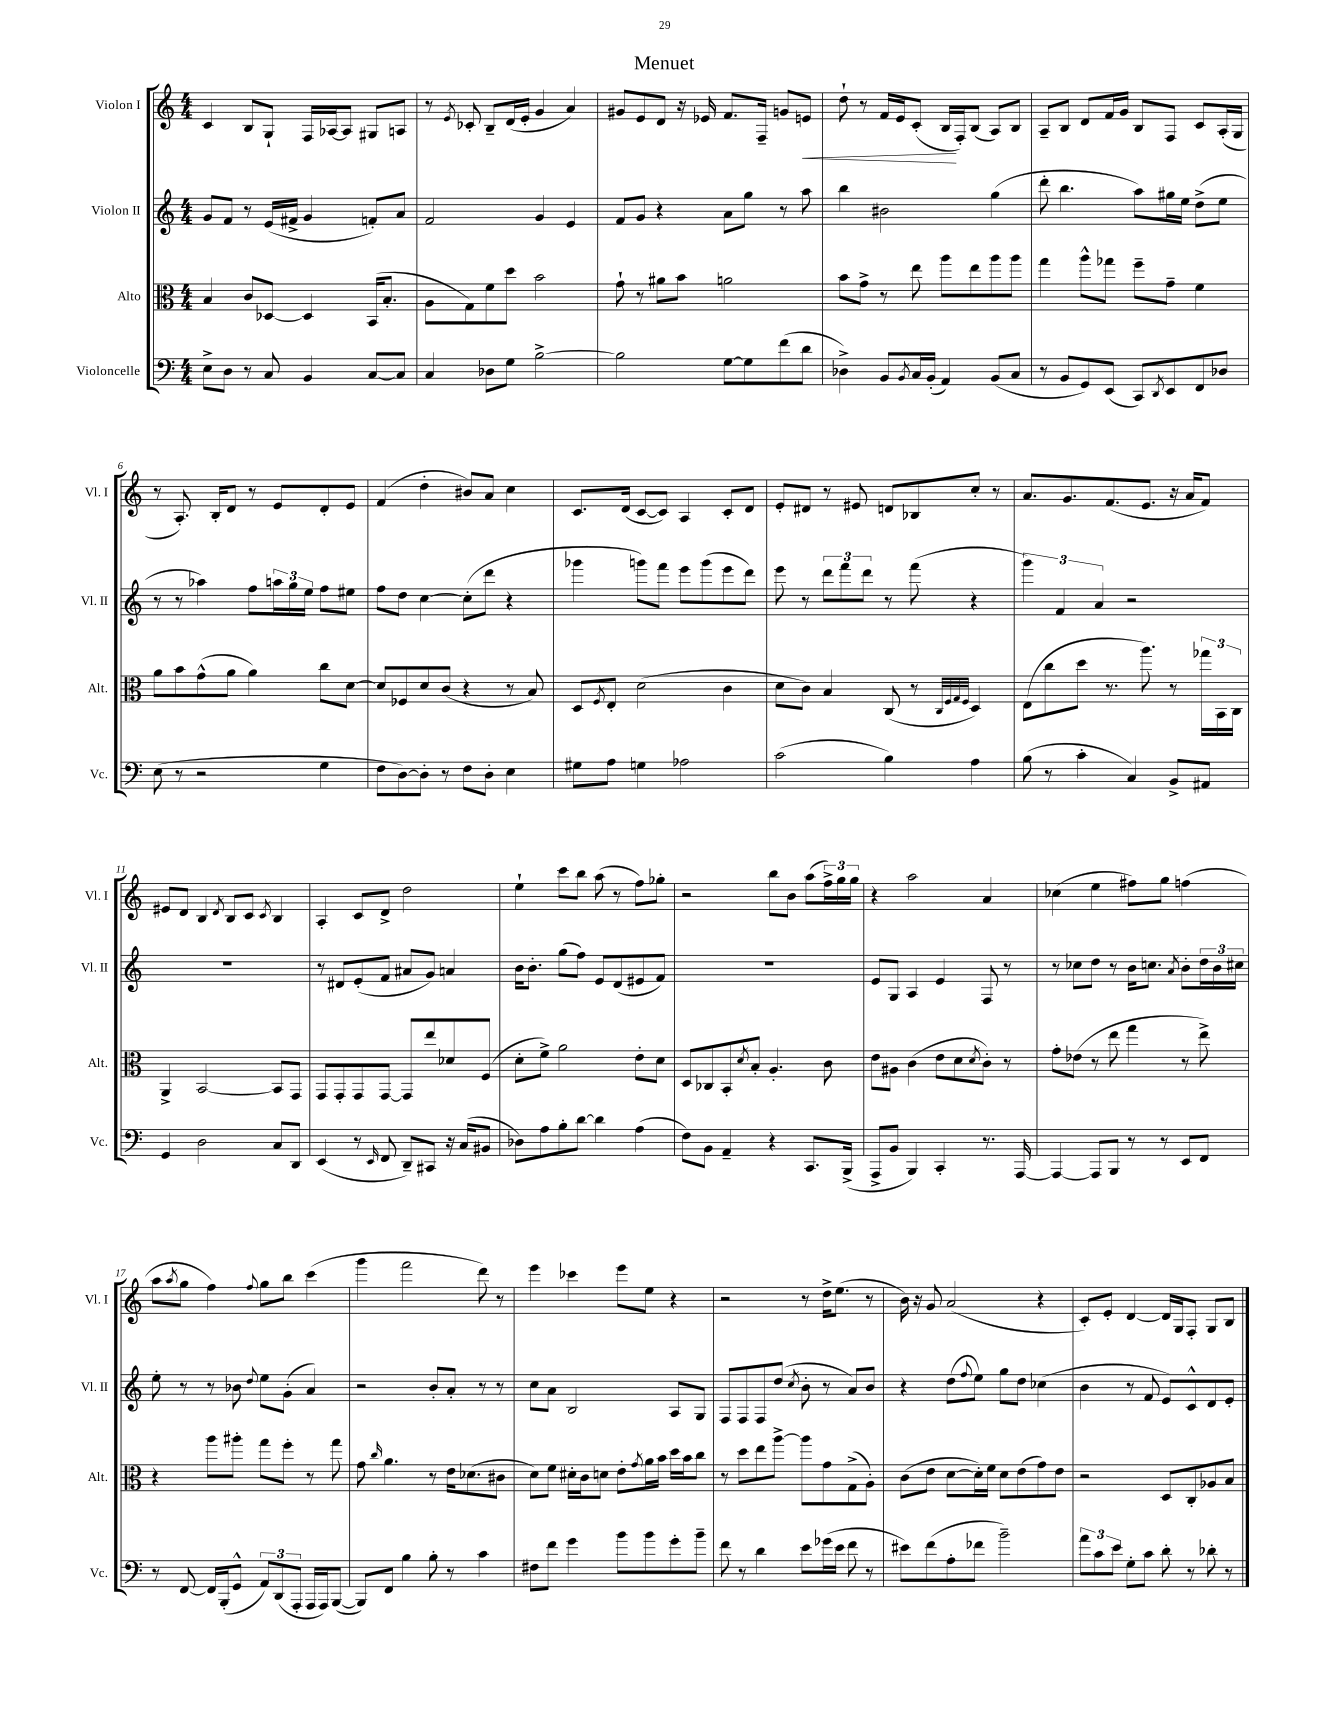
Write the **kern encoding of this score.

**kern	**kern	**kern	**kern
*staff4	*staff3	*staff2	*staff1
*clefF4	*clefC3	*clefG2	*clefG2
*k[]	*k[]	*k[]	*k[]
*M4/4	*M4/4	*M4/4	*M4/4
8E^	4B	8g	4c
8D	.	8f	.
8r	8c	8r	8B
8C	[8D-	(16e	8G`
.	.	16f#^	.
4BB	4D-]	4g	16F
.	.	.	[16A-
.	.	.	8A-]
[8C	(16BB	8f')	8G#
.	8.B'	.	.
8C]	.	8a	8A
=	=	=	=
4C	8A	2f	8r
.	.	.	8qe
.	8G)	.	8c-'
8D-	8f	.	8B~
8G	8dd	.	(16d
.	.	.	16e'
[2B^	2b	4g	4g
.	.	4e	4a)
=	=	=	=
2B]	8g`	8f	8g#
.	8r	8g	8e
.	8a#	4r	8d
.	8b	.	16r
.	.	.	16e-
[8G	2a	8a	8.f
8G]	.	8gg	.
.	.	.	16F~
(8f	.	8r	8g
8d	.	8aa	8e
=	=	=	=
4D-^)	8b	4bb	8dd`
.	8g^	.	8r
8BB	8r	2b#	16f
.	.	.	16e
8qBB	.	.	.
16C	8ee	.	(8c'
(16BB'	.	.	.
4AA)	8aa	.	16B
.	.	.	16F')
.	8ee	.	(8B
(8BB	8aa	(4gg	8A)
8C	8aa	.	8B
=	=	=	=
8r	4gg	8ddd'	8A~
8BB	.	4.bb	8B
8GG)	8aa^^	.	8d
(8EE	8gg-	.	16f
.	.	.	16g
8CC)	8ff~	8aa)	8B
8qDD	.	.	.
8EE	8g~	16gg#	8F
.	.	16ee	.
8FF	4f	(8dd^	8c
8D-	.	8ee	(16A'
.	.	.	16G
=	=	=	=
(8E	8a	8r	8r
8r	8b	8r	8.A')
2r	(8g^^	4aa-)	.
.	.	.	16B'
.	8a	.	8d
.	4a)	8ff	8r
.	.	24aa	8e
.	.	24gg	.
.	.	24ee	.
4G	8cc	8ff	8d'
.	[8d	8ee#	8e
=	=	=	=
8F	8d]	8ff	(4f
[8D)	8F-	8dd	.
8D']	8d	[4cc	4dd'
8r	(8c	.	.
8F	4r	(8cc']	8b#)
8D'	.	8ddd	8a
4E	8r	4r	4cc
.	8B)	.	.
=	=	=	=
8G#	8D	4ggg-	8.c
.	8qF	.	.
8A	8E'	.	.
.	.	.	(16d
4G	(2d	8ggg)	[8c
.	.	8fff	8c])
2A-	.	8eee	4A
.	.	(8ggg	.
.	4c	8eee	8c'
.	.	8ddd)	8d
=	=	=	=
(2c	8d	8eee	8e'
.	8c)	8r	8d#
.	4B	12ddd	8r
.	.	12fff	.
.	.	.	8e#
.	.	12ddd	.
4B)	(8C	8r	8d
.	8r	(8fff	8B-
.	32qqC	.	.
.	32qqF	.	.
.	32qqG	.	.
.	32qqF	.	.
4A	4D)	4r	8cc'
.	.	.	8r
=	=	=	=
(8B	(8E	6ggg)	8.a
8r	8cc	.	.
.	.	6f	.
.	.	.	8.g
4c'	8dd	.	.
.	.	6a	.
.	8.r	.	(8.f
4C)	.	2r	.
.	8.aa)	.	8.e
8BB^	8r	.	16r
.	.	.	16a
8AA#	24gg-	.	8f)
.	24BB	.	.
.	24C	.	.
=	=	=	=
4GG	4AA^	1r	8e#
.	.	.	8d
2D	[2BB	.	4B
.	.	.	8qd
.	.	.	8B
.	.	.	8c
.	.	.	8qc
8C	8BB]	.	4B
8DD	8GG	.	.
=	=	=	=
(4EE	8GG	8r	4A'
.	8GG'	8d#	.
8r	8GG	(8e'	8c
16qqEE	.	.	.
8FF	[8GG	8f	8d^
8DD~)	8GG]	8a#	2dd
8CC#	8ee	8g)	.
16r	8d-	4a	.
(16C	.	.	.
8BB#	(8F	.	.
=	=	=	=
8D-)	8d'	16b	4ee`
.	.	8.b'	.
8A	8f^)	.	.
8B'	2a	(8gg	8ccc
[8d	.	8ff)	8bb
4d]	.	8e	(8aa
.	.	(8d	8r
(4A	8e'	8e#	8ff)
.	8d	8f)	8gg-'
=	=	=	=
8F)	8D	1r	2r
8BB	8C-	.	.
4AA~	8BB'	.	.
.	8qd	.	.
.	8B'	.	.
4r	4.A'	.	8bb
.	.	.	8b
8.CC	.	.	(8aa
.	8c	.	24ff^)
.	.	.	24gg
(16BBB^	.	.	.
.	.	.	24gg
=	=	=	=
8AAA^	8e	8e	4r
8BB	8A#	8G	.
4BBB)	(4c	4A	2aa
4CC'	8e	4e	.
.	8d	.	.
.	8qd	.	.
8.r	8c')	8F	4a
.	8r	8r	.
[16AAA	.	.	.
=	=	=	=
4AAA_	8g'	8r	(4cc-
.	(8e-	8cc-	.
8AAA]	8r	8dd	4ee
8BBB	8ee	8r	.
8r	4gg	16b	8ff#)
.	.	8.cc	.
8r	.	.	8gg
.	.	8qa	.
8EE	8r	8b'	(4ff
8FF	8ee^)	24dd	.
.	.	24b	.
.	.	24cc#	.
=	=	=	=
8r	4r	8ee'	8aa
.	.	.	8qaa
[8FF	.	8r	8gg
16FF]	8aa	8r	4ff)
(16BBB'	.	.	.
8GG^^	8aa#'	8b-	.
.	.	8qqdd	8qqff
12AA)	8gg	8ee	8gg
(12DD	.	.	.
.	8ff'	(8g'	8bb
12AAA'	.	.	.
16AAA	8r	4a)	(4ccc
16AAA)	.	.	.
([8BBB	8gg	.	.
=	=	=	=
8BBB])	8g	2r	4ggg
.	16qqcc	.	.
8FF	4.a	.	.
4B	.	.	2fff
8B'	8r	8b'	.
8r	16e	8a'	.
.	(8.d-	.	.
4c	.	8r	8ddd)
.	8c#	8r	8r
=	=	=	=
8F#	8d)	8cc	4eee
8f	8f	8a	.
4g	16d#'	2B	4ccc-
.	16c	.	.
.	8d	.	.
8b	8e'	.	8eee
.	8qg	.	.
8b	16a	.	8ee
.	16b	.	.
8g'	16dd	8A	4r
.	16b	.	.
8b~	8cc	8G	.
=	=	=	=
8f	8r	8F	2r
8r	8dd	8F	.
4d	8ee	8F	.
.	[8aa^	(8dd	.
.	.	8qcc	.
8e	8aa]	8b'	8r
(16g-	8g	8r	16dd^
16e	.	.	(8.ee
8f	(8G^	8a)	.
8r	8A')	8b	8r
=	=	=	=
8e#)	(8c	4r	16b)
.	.	.	16r
(8f	8e	.	8g
8A'	[8d	(8dd	(2a
.	.	8qqff	.
8f-	16d'])	8ee)	.
.	16f	.	.
2b~)	8d	8gg	.
.	(8e	8dd	.
.	8g)	(4cc-	4r
.	8e	.	.
=	=	=	=
12a	2r	4b	8c')
12c	.	.	.
.	.	.	8e'
12e	.	.	.
8G'	.	8r	[4d
8c	.	8f	.
8d'	8D	8e)	16d]
.	.	.	16G
8r	8C'	8c^^	8F'
8d-'	8A-	8d	8G
8r	8B	8e'	8B
==	==	==	==
*-	*-	*-	*-
